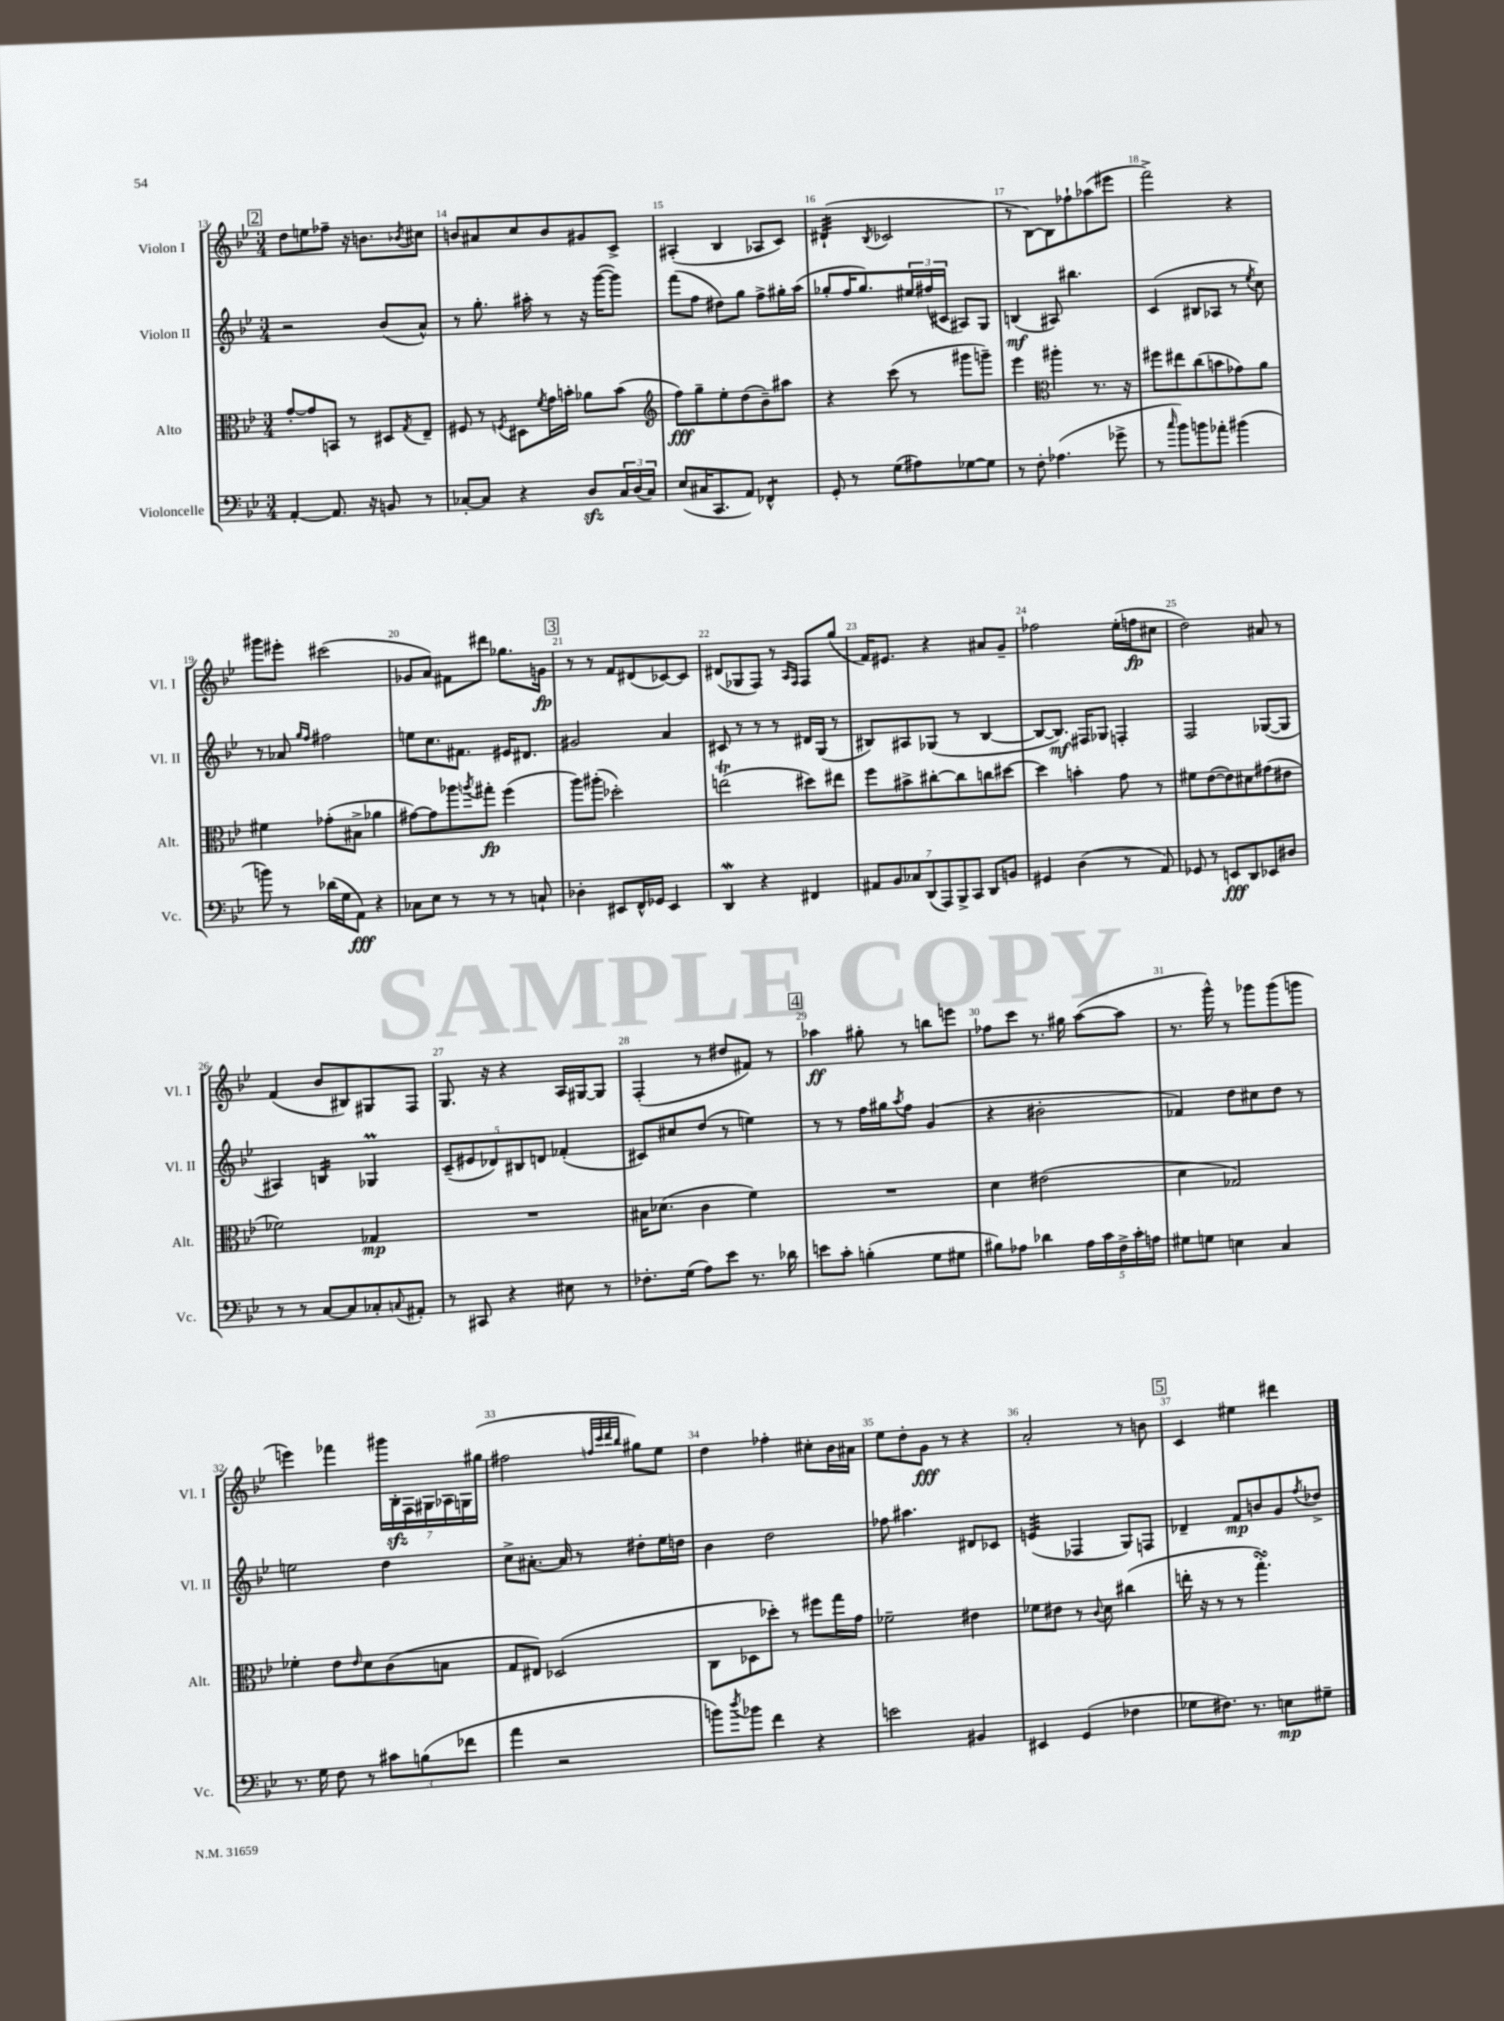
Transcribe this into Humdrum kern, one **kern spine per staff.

**kern	**kern	**kern	**kern
*staff4	*staff3	*staff2	*staff1
*clefF4	*clefC3	*clefG2	*clefG2
*k[b-e-]	*k[b-e-]	*k[b-e-]	*k[b-e-]
*M3/4	*M3/4	*M3/4	*M3/4
[4AA'/	[8g'/L	2r	8dd\L
.	8g/]	.	8ee\
8.AA/]	8BB/J	.	8ff-~\J
.	8r	.	16r
16r	.	.	8.b\L
8BB/	8D#/L	(8b-/L	.
.	8qG/	.	8qb-/
8r	8E-~/J	8a^^/J)	8cc#\J
=	=	=	=
[8C-'/L	8F#/	8r	8b/L
8C-/]J	8r	8.gg'\	8a#/
.	8qF/	.	.
4r	8D#\L	.	8cc/
.	.	16aa#'\	.
.	8qf/	.	.
.	16g\L	8r	8b/
.	16b'\JJ	.	.
8D/L	8a-\L	16r	8g#/
.	.	([16ggg\LK	.
24C-/L	(8b\J	8ggg\]J)	8c^/J
(24D/	.	.	.
24C-/JJ)	.	.	.
=	=	=	=
*	*clefG2	*	*
(8E-/L	8ff\L)	(8fff\L	(4A#'/
16C#/K	8gg~\	8ff\J	.
8.CC/	.	.	.
.	8ee-'\	8dd#\L)	4B-/
8AA/J)	(8dd\	8gg\J	.
4FF-^^/	8b-~\)	8ff^\L	8A-/L
.	8aa#\J	16gg#'\L	8c/J)
.	.	(16aa\JJ	.
=	=	=	=
8GG'/	4r	8gg-'/L	(4d#`/
8r	.	16ff/K	.
.	.	8.gg-/)	.
.	.	.	8qB-/
(8G\L	(8ccc\	.	2c-/
8A#\)	8r	24ee#/L	.
.	.	(24ff#/	.
.	.	24c#/JJ	.
[8G-\	8ggg#\L	8A#/L)	.
8G-\]J	8ggg~\J)	8G/J	.
=	=	=	=
8r	4eee-\	(4B/	8r
8F'\	.	.	[8B-\L)
*	*clefC3	*	*
(4.A-\	4aa#'\	8A#/)	8B-\]
.	.	4.bb#\	8ff-`\
.	8.r	.	(8aa-\
8g-^\	.	.	8eee#\J
.	16r	.	.
=	=	=	=
8r	8ff#\L	(4c/	2fff^\)
16qqcc/	.	.	.
8b-\L)	8ee#\	.	.
8b\	(8cc\	8B#/L	.
8a-'\J	8b\	8A-/J	.
(4b#\	8g-\)	8r	4r
.	.	8qee-/	.
.	8a\J	8cc\)	.
=	=	=	=
8b\)	4f#\	8r	8ggg#\L
8r	.	8a-/	8eee#'\J
.	.	16qqgg/LL	.
.	.	16qqff/JJ	.
(16d-\LL	(8g-'\L	2ff#\	(2ccc#\
16G\J	.	.	.
8AA\J)	8B#^\J	.	.
4r	4a-\	.	.
=	=	=	=
8C-\L	[8g#\L)	8ee\L	8g-/L
8E-\J	8g#\]	8.cc\	8a/J)
8r	8aa-\	.	8f#\L
.	.	8.f#\J	.
.	8qaa/	.	.
8r	8gg#'\J	.	8ddd#\J
8r	(4ff\	16e#/LK	8.gg-\L
.	.	8.d#/J	.
8C`/	.	.	.
.	.	.	16g\Jk
=	=	=	=
4D-'\	8aa\L)	2g#/	8r
.	(8aa#'\J	.	8r
8EE#/L	2dd-'\)	.	8f/L
16FF^^/L	.	.	(8d#/
16GG-/JJ	.	.	.
4EE#/	.	4a/	[8c-/)
.	.	.	8c-/]J
=	=	=	=
4DD/	(2ee\	8c#/	(8d#/L
.	.	8r	8G-/
4r	.	8r	8F/J)
.	.	8r	8r
.	.	.	16qqA/LL
.	.	.	16qqF/JJ
4FF#/	8dd#\L)	16d#/LL	8F/L
.	.	(16G/JJ	.
.	8ee#\J	8r	(8gg/J
=	=	=	=
14AA#/L	8ff\L	8B#/L)	16f/LK)
.	.	.	8.e#/J
14BB-/	.	.	.
.	8b#^\	8A#/	.
14C-/	.	.	.
(14DD/	.	.	.
.	[8cc#'\	(8G-/J	4r
14AAA/)	.	.	.
14BBB-^/	.	.	.
.	8cc#\]	8r	.
14CC/J	.	.	.
8DD/L	8cc\	[4B#/	8a#/L
8BB/J	[8dd#\J	.	8g~/J
=	=	=	=
4GG#/	4dd#\]	8B#/_L	2ff-\
.	.	8.B#/]J)	.
(4D\	4b'\	.	.
.	.	16F#/LK	.
.	.	8G-/J	.
8r	8g\	4F'/	(16ee-'\LL
.	.	.	16ff\J
8AA/)	8r	.	8cc#\J
=	=	=	=
8GG-/	8f#\L	2F/	2dd\)
8r	([8e-\	.	.
8EE/L	8e-\])	.	.
8DD/	8d#\	.	.
8EE-/	(8g#\	([8G-/L	8a#/
8D#/J	8e#\J	8G-/]J	8r
=	=	=	=
8r	2f-\)	4A#/)	(4f/
8r	.	.	.
[8C/L	.	4B/	8b-/L
8C/]	.	.	8B#/)
8C-'/	4G-/	4G-/	8G#/
8qqC/	.	.	.
8AA#'/J	.	.	8F/J
=	=	=	=
8r	2.r	(10c~/L	8.G/
.	.	10e#/	.
8CC#/	.	.	.
.	.	.	16r
.	.	10d-/)	.
4r	.	.	4r
.	.	10B#/	.
.	.	10d/J	.
8E#\	.	(4f-'/	16A/LL
.	.	.	[16G#/J
8r	.	.	8G#/]J
=	=	=	=
8.F-'\L	16B#\LK	8c#/L)	(4F'/
.	(8.d-\J	.	.
.	.	8cc#/	.
(16G\Jk	.	.	.
8A\L)	4c\	(8dd/J	8r
8e-\J	.	8r	8dd#/L
8.r	4f\)	4ee\)	8f#/J)
.	.	.	8r
16d-\	.	.	.
=	=	=	=
8e\L	2.r	8r	4aa-\
8c'\J	.	8r	.
(4B'\	.	16ff\LL	8gg#'\
.	.	16gg#\J	.
.	.	8qaa/	.
.	.	8ff\J	8r
8G\L	.	(4g/	8bb\L
8G#\J	.	.	8eee\J
=	=	=	=
8B#\L)	4d\	4r	8ff-\L
8A-\J	.	.	8ccc\J
4d-\	(2e#\	2b#'\	8.r
.	.	.	16gg#\
20A-\LL	.	.	([8aa\L
20c\	.	.	.
20F^\	.	.	.
.	.	.	8aa\]J
20c'\	.	.	.
20A\JJ	.	.	.
=	=	=	=
8G#\L	4d\	4f-/)	8.r
8G\J	.	.	.
.	.	.	16ggg^^\)
4E\	2G-/)	8dd\L	8r
.	.	8cc#\	8ggg-\L
4C/	.	8dd\J	(8ggg-\
.	.	8r	8ggg\J
=	=	=	=
8.r	4f-'\	2ee\	4eee\)
16G\	.	.	.
8F\	8e-\L	.	4fff-\
.	16qqe-/	.	.
8r	8d\	.	.
12c#\L	(8c\	4dd\	28ggg#\LL
.	.	.	28B-'\
.	.	.	28F\
(12B\	.	.	.
.	.	.	28G#\
.	8B\J	.	.
.	.	.	28A-\
12f-\J	.	.	.
.	.	.	28G\
.	.	.	(28gg#\JJ
=	=	=	=
4a\	8G/L	8cc^\L	2ff#\
.	8E#/J)	[8.a#'\J	.
2r	(2D-/	.	.
.	.	16a#/]	.
.	.	8r	.
.	.	.	32qqff/LLL
.	.	.	32qqccc/
.	.	.	32qqddd/
.	.	.	32qqbb-/JJJ
.	.	8dd#'\L	8gg#\L)
.	.	16ee-\L	8ee-\J
.	.	16dd\JJ	.
=	=	=	=
8b\L)	8C\L	4b-\	4dd\
8qdd/	.	.	.
8b-\J	8D-\	.	.
4f\	8dd-'\J)	2dd\	4ff-'\
.	8r	.	.
4r	8ff#\L	.	8cc#'\L
.	16gg\L	.	16b-\L
.	16g\JJ	.	16a#\JJ
=	=	=	=
2e\	2f-~\	8ff-\	8ee-\L
.	.	4.aa#\	8dd'\
.	.	.	8g\J
.	.	.	8r
4BB#/	4e#\	8d#/L	4r
.	.	8c-/J	.
=	=	=	=
4EE#/	8f-\L	(4e/	2a'/
.	8e#\J	.	.
(4GG/	8r	4F-/	.
.	8qqc/	.	.
.	8d\	.	.
4F-\	(4cc#\	8G/L)	8r
.	.	8F/J	8b\
=	=	=	=
8G-\L	16ee'\	4d-~/	4c/
.	16r	.	.
8.F#\J)	8r	.	.
.	8r	8f/L	4ee#\
8.r	.	.	.
.	4.gg'\)	8b/	.
8E\L	.	8g/	4ddd#\
.	.	8qff/	.
8G#~\J	.	8dd-^/J	.
==	==	==	==
*-	*-	*-	*-
